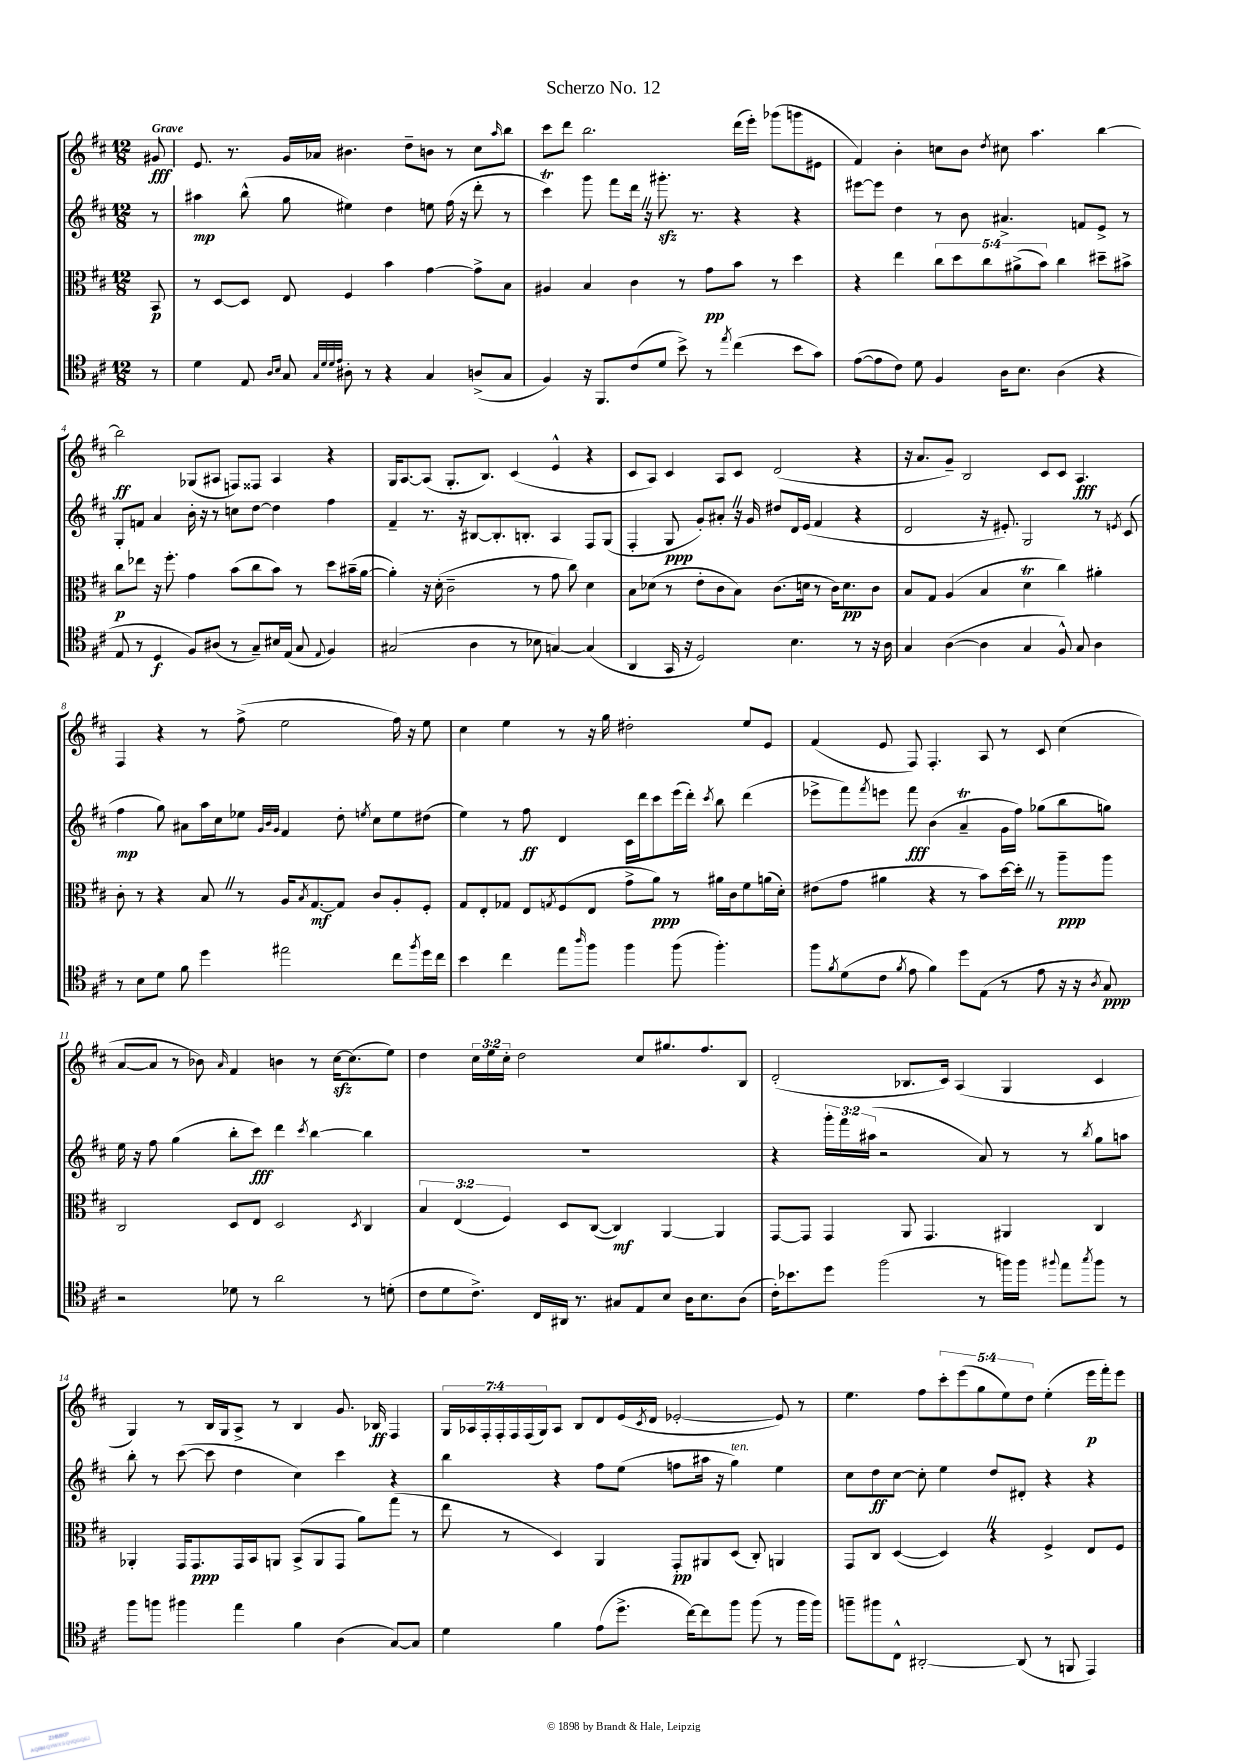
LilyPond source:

\header { title = "Scherzo No. 12" }
<<
\new StaffGroup <<
\new Staff = "s0" {
    \clef treble \key d \major \numericTimeSignature \time 12/8 \override Staff.TupletNumber.text = #tuplet-number::calc-fraction-text \partial 8 \tempo "Grave"
    gis'8\fff |
    e'8. r8. g'16 aes'16 bis'4. d''8-- b'8 r8 cis''8 \grace { a''16 } b''8 |
    cis'''8 d'''8 b''2. d'''16( e'''16-.) ges'''8( g'''8 eis'8 |
    fis'4) b'4-. c''8 b'8 \acciaccatura { d''8 } cis''8 a''4. b''4~ |
    b''2\ff ges8( ais8 f8) fisis8 ais4 r4 |
    g16 a8.~ a8( g8.-. b8.) cis'4( e'4-^ r4 |
    cis'8 a8) cis'4 a8 cis'8 d'2( r4 |
    r16 a'8. g'8--) b2 cis'8 cis'8 a4.\fff |
    fis4 r4 r8 fis''8->( e''2 fis''16) r16 e''8 |
    cis''4 e''4 r8 r16 g''16 dis''2-. e''8 e'8 |
    fis'4( e'8 fis8) fis4.-. a8 r8 cis'8 cis''4( |
    a'8~ a'8 r8 bes'8) \grace { a'16 } fis'4 b'4 r8 cis''16~\sfz cis''8.( e''8) |
    d''4 \tuplet 3/2 { cis''16 e''16 cis''16-. } d''2 cis''8 gis''8. fis''8. b8 |
    d'2-.( bes8. cis'16) a4( g4 cis'4 |
    g4) r8 b16 g16 a8-> r8 b4 g'8. bes16\ff fis4 |
    \tuplet 7/4 { g16 aes16 fis16-. fis16-. fis16 fis16( g16) } aes8 b8 d'8 e'16( \acciaccatura { cis'8 } d'16 ees'2~-. ees'8) r8 |
    e''4. fis''8 \tuplet 5/4 { cis'''8-. e'''8( g''8 e''8) d''8 } e''4-.( e'''16\p fis'''16-.) e'''8 \bar "|." |
}
\new Staff = "s1" {
    \clef treble \key d \major \numericTimeSignature \time 12/8 \override Staff.TupletNumber.text = #tuplet-number::calc-fraction-text \partial 8
    r8 |
    ais''4\mp b''8-^( g''8 eis''4) d''4 e''8 fis''16( r16 d'''8-. r8 |
    cis'''4\trill) g'''8 fis'''8 d'''16 \once \override BreathingSign.text = \markup { \musicglyph "scripts.caesura.straight" } \breathe r16 gis'''8.-.\sfz r8. r4 r4 |
    eis'''8~ eis'''8 d''4 r8 b'8 ais'4.-> f'8 e'8-> r8 |
    g8-. f'8 a'4 b'16-. r16 r8 c''8 d''8~ d''4 fis''4 |
    fis'4-- r8. r16 bis8~ bis8.-. b8.-. a4 fis8 g8( |
    fis4-. g8\ppp g'8-.) ais'8-. \once \override BreathingSign.text = \markup { \musicglyph "scripts.caesura.straight" } \breathe r16 g'16 dis''8 d'16 e'16( fis'4 r4 |
    d'2 r16 eis'8.-.) g2 r8 \acciaccatura { e'8 } cis'8( |
    fis''4\mp g''8) ais'8 a''16 cis''16 ees''8 \grace { g'32 b'32 g'32 } fis'4 d''8-. \acciaccatura { e''8 } cis''8 e''8 dis''8( |
    e''4) r8 fis''8\ff d'4 cis'16 d'''16 cis'''8 e'''16( d'''16-.) \acciaccatura { cis'''8 } b''8 d'''4( |
    ees'''8-> fis'''8) \acciaccatura { fis'''8 } e'''8 fis'''8\fff b'4( a'4--\trill g'16 fis''16) ges''8( b''8 g''8) |
    e''16 r16 fis''8 g''4( b''8-. cis'''8\fff) d'''4 \acciaccatura { cis'''8 } b''4~ b''4 |
    R1. |
    r4 \tuplet 3/2 { g'''16-. fis'''16 ais''16( } r2 a'8) r8 r8 \acciaccatura { b''8 } g''8 a''8 |
    b''8-. r8 cis'''8~( cis'''8 d''4 cis''4) cis'''4 r4 |
    b''4 r4 fis''8 e''8( f''8 ais''16 r16 g''4^\markup { \italic "ten." }) e''4 |
    cis''8 d''8\ff cis''8~ cis''8-. e''4 d''8 dis'8-. r4 r4 \bar "|." |
}
\new Staff = "s2" {
    \clef alto \key d \major \numericTimeSignature \time 12/8 \override Staff.TupletNumber.text = #tuplet-number::calc-fraction-text \partial 8
    b,8\p |
    r8 d8~ d8 e8 fis4 b'4 g'4~ g'8-> b8 |
    ais4 b4 cis'4 r8 g'8\pp b'8 r8 d''4 |
    r4 e''4 \tuplet 5/4 { cis''8 d''8 cis''8 ais'8->( b'8) } cis''4 dis''8-- bis'8-> |
    cis''8\p ees''8 r16 fis''8.-. g'4 b'8( cis''8 b'8) r8 d''8 bis'16--( a'16~ |
    a'4-.) r16 d'16-.( cis'2-- r8 g'8 cis''8) d'4 |
    b8 des'8( r8 e'8-. cis'8 b8) cis'8.( d'16 r8 cis'16) d'8.\pp cis'8 |
    b8 g8 a4( b4 d'4\trill cis''4) ais'4-. |
    cis'8-. r8 r4 b8 \once \override BreathingSign.text = \markup { \musicglyph "scripts.caesura.straight" } \breathe r8 a16 \acciaccatura { b8 } g8.~\mf g8 cis'8 a8-. fis8-. |
    g8 e8-. ges8 e8 \acciaccatura { g8 } fis8( e8 g'8-> a'8\ppp) r8 ais'16 cis'16 fis'8 a'16( d'16-.) |
    eis'8( g'8 ais'4 r4 r8 b'8) d''16~ d''16-. \once \override BreathingSign.text = \markup { \musicglyph "scripts.caesura.straight" } \breathe r8 a''8--\ppp a''8 |
    cis2 d8 e8 d2 \acciaccatura { d8 } cis4 |
    \tuplet 3/2 { b4 e4( fis4) } d8 cis8~( cis4\mf) a,4~ a,4 |
    g,8~ g,8 g,4 a,8 g,4. ais,4 cis4 |
    aes,4-. g,16 g,8.\ppp g,16 b,16 a,8 b,8->( a,8 g,8 a'8) g''8( r8 |
    e''8 r8 d4) a,4 g,8-.\pp ais,8 d8( cis8-.) a,4 |
    g,8 cis8 d4~( d4) \once \override BreathingSign.text = \markup { \musicglyph "scripts.caesura.straight" } \breathe r4 fis4-> e8 fis8 \bar "|." |
}
\new Staff = "s3" {
    \clef tenor \key d \major \numericTimeSignature \time 12/8 \partial 8
    r8 |
    d'4 e8 \grace { a16 b16 } g8 \grace { g32 d'32 d'32 e'32 } ais8-. r8 r4 g4 a8->( g8 |
    fis4) r16 fis,8. cis'8( d'8 b'8->) r8 \acciaccatura { e''8 } cis''4( b'8 g'8) |
    e'8~( e'8 cis'8) d'8 fis4 a16 b8. a4( r4 |
    e8 r8 d4\f fis8) ais8( r8 g8--) bis16 e16( g8 \appoggiatura { e8 } fis4) |
    gis2( a4 r8 bes8 g4~) g4( |
    a,4 g,16 r16 d2) b4. r8 r16 a16 |
    g4 a4~( a4 g4 fis8-^) g8 a4 |
    r8 b8 d'8 fis'8 d''4 eis''2 cis''8 \acciaccatura { fis''8 } d''16 cis''16 |
    b'4 cis''4 e''8 \grace { a''16 } fis''8 fis''4 fis''8( fis''4.-.) |
    fis''8 \acciaccatura { fis'8 } d'8( cis'8 \acciaccatura { fis'8 } e'8 fis'4) d''8 e8( r8 e'8 r16 r16 \acciaccatura { a8 } g8\ppp) |
    r2 des'8 r8 a'2 r8 d'8-.( |
    cis'8 d'8 cis'8.->) cis16 ais,16 r8. gis8 e8 b8 a16 b8. a8( |
    cis'16-.) bes'8. d''8 fis''2( r8 f''16) f''16 \appoggiatura { fis''8 } e''8 \acciaccatura { g''8 } fis''8 r8 |
    fis''8 f''8 fis''4 e''4 fis'4 a4( g8~) g8 |
    d'4 fis'4 e'8( d''8.-> cis''16~) cis''8 fis''8 fis''8( r8 fis''16 fis''16) |
    f''8-- fis''8 cis8-^ ais,2~-. ais,8( r8 f,8 e,4) \bar "|." |
}
>>
>>
